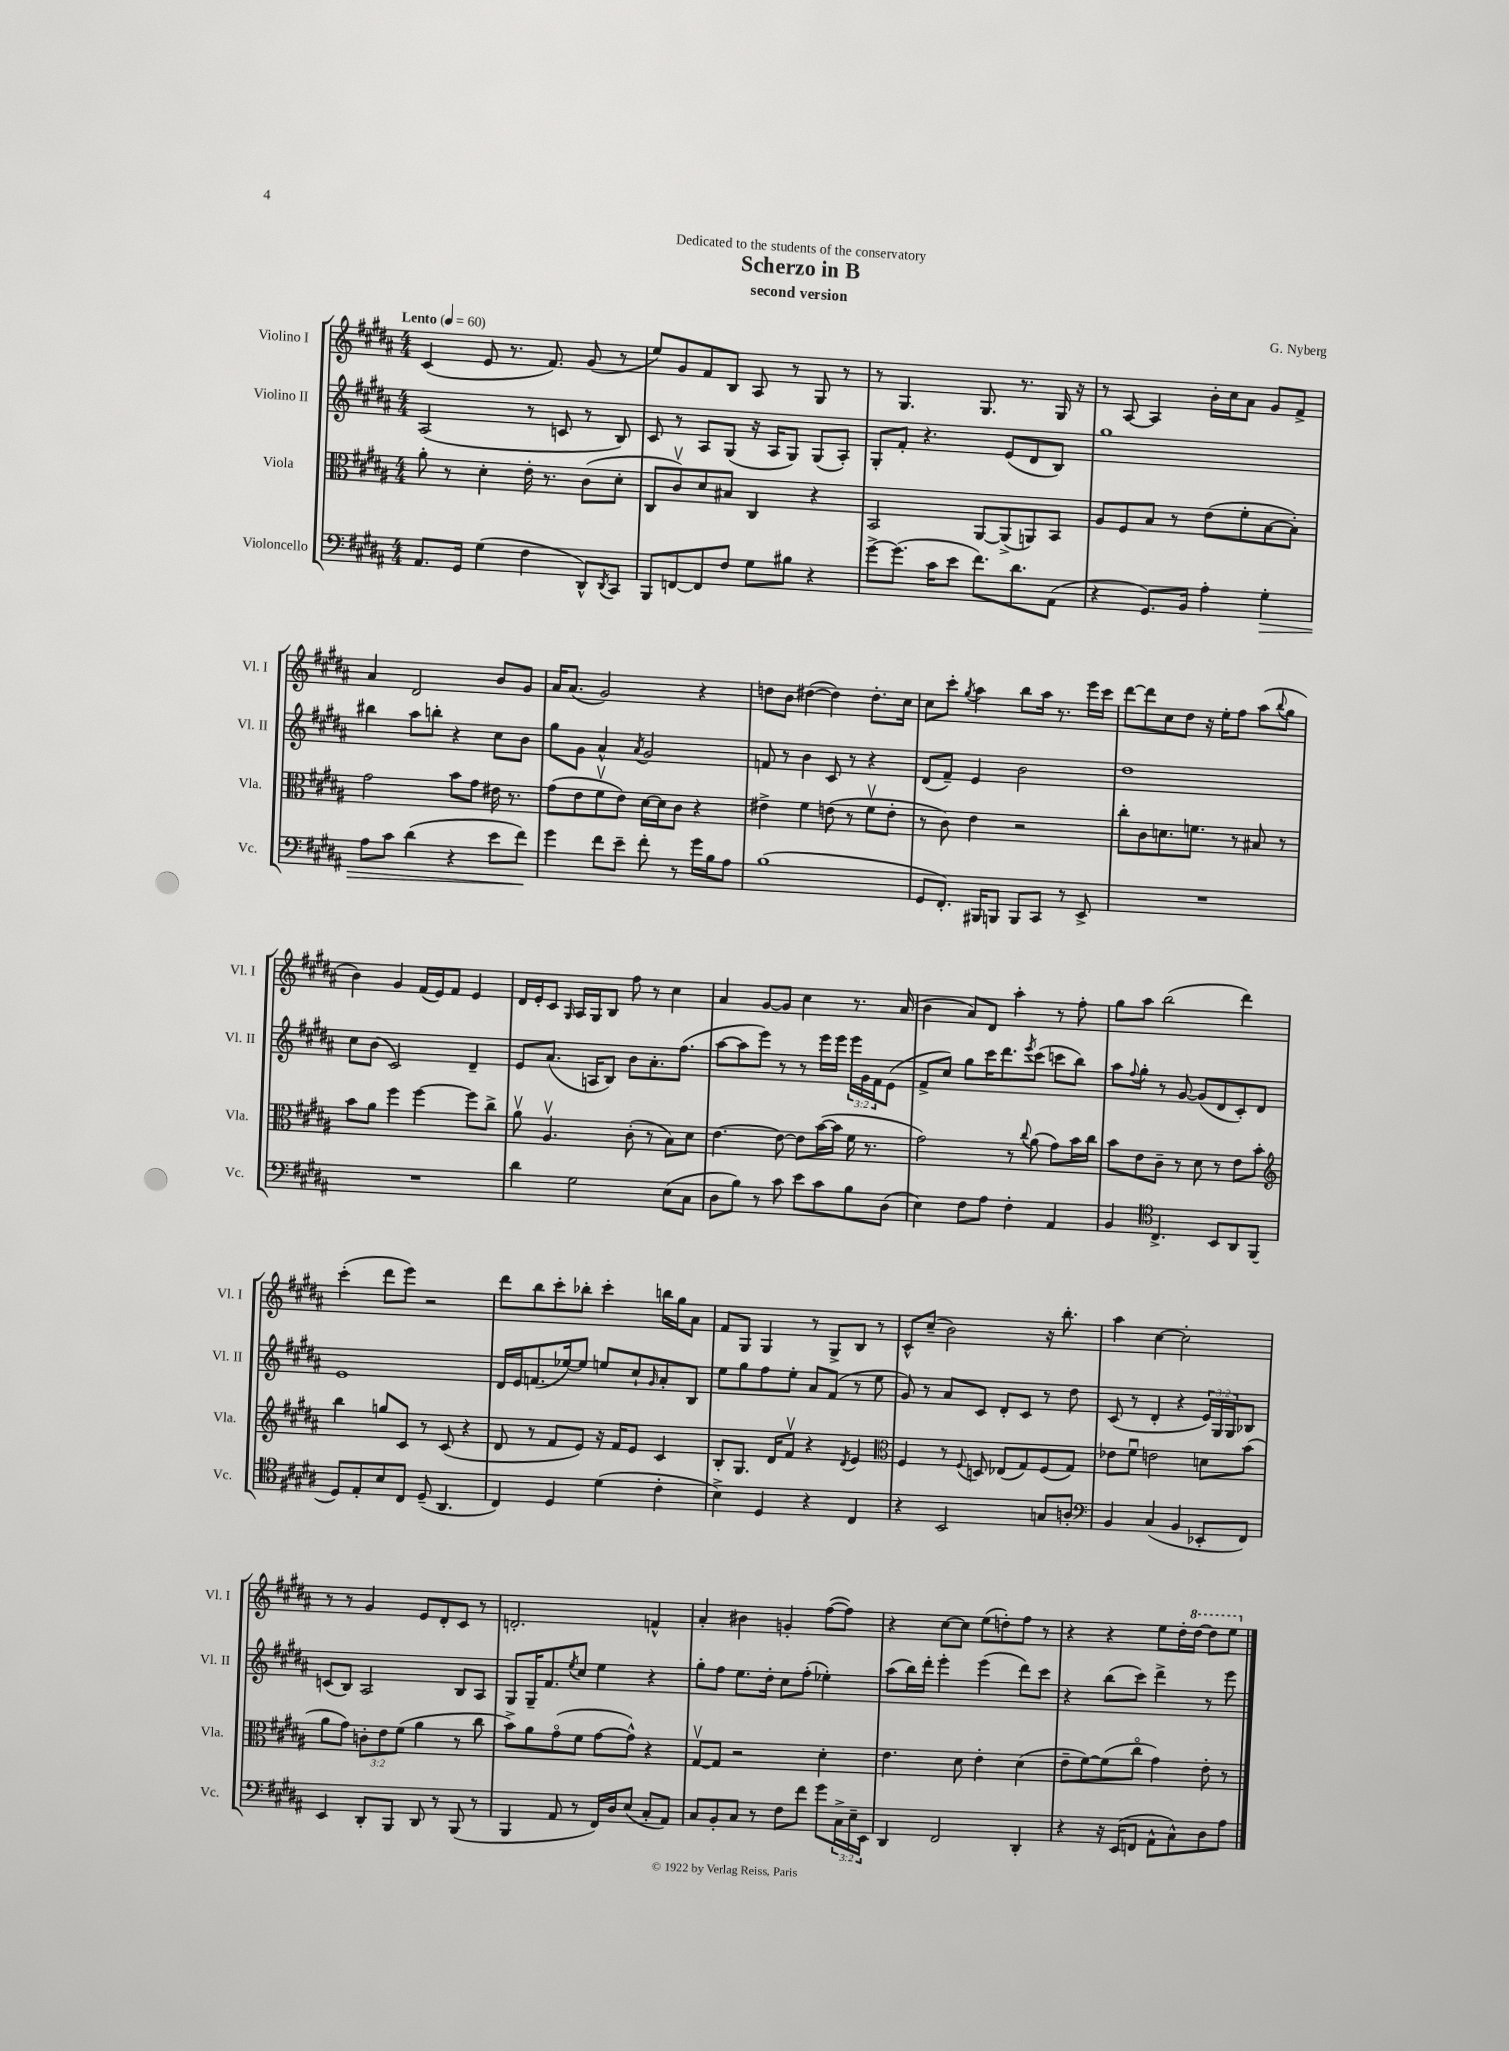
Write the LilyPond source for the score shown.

\header { title = "Scherzo in B" composer = "G. Nyberg" subtitle = "second version" dedication = "Dedicated to the students of the conservatory" }
<<
\new StaffGroup <<
\new Staff = "s0" \with { instrumentName = "Violino I" shortInstrumentName = "Vl. I" } {
    \clef treble \key b \major \numericTimeSignature \time 4/4 \tempo "Lento" 4 = 60
    cis'4( e'8 r8. fis'8.) gis'8( r8 |
    e''8) gis'8 fis'8 b8 ais8 r8 gis8 r8 |
    r8 gis4. gis8. r8. gis16 r16 |
    r8 ais8~ ais4 b'16-. cis''16 ais'8 gis'8 fis'8-> |
    ais'4 dis'2 b'8 gis'8 |
    ais'16 ais'8.( gis'2) r4 |
    d''8 b'8 dis''4~( dis''4) dis''8.-. cis''16 |
    cis''8 cis'''8-. \acciaccatura { gis''8 } ais''4 b''8 ais''16 r8. e'''16 cis'''16 |
    dis'''8~ dis'''8 cis''8 dis''8 r16 e''16-. fis''8 ais''8( \appoggiatura { b''8 } gis''8 |
    b'4) gis'4 fis'16( e'16) fis'8 e'4 |
    dis'16 e'16-. cis'8 \grace { gis16 } ais16 gis16 b8 fis''8 r8 cis''4 |
    ais'4 gis'8~ gis'8 cis''4 r8. ais'16( |
    b'4 ais'8) dis'8 ais''4-. r8 fis''8-. |
    gis''8 ais''8 b''2( dis'''4) |
    cis'''4-.( dis'''8 e'''8) r2 |
    dis'''8 b''8 cis'''8-. bes''8-. cis'''4-. b''16 gis''16 ais'8 |
    fis'8 gis8 gis4 r8 gis8-> b8 r8 |
    cis'8-^ cis''8--( b'2) r16 b''8.-. |
    ais''4 cis''4~ cis''2-. |
    r8 r8 gis'4 e'8 dis'8-. cis'8 r8 |
    d'2.-. f'4-^ |
    ais'4-. bis'4 g'4-. fis''8~( fis''8) |
    r4 cis''8~ cis''8 e''8( d''8-.) fis''8 r8 |
    r4 r4 e''8 dis''16-. \ottava #1 dis'''16~ dis'''8 e'''8 \ottava #0 \bar "|." |
}
\new Staff = "s1" \with { instrumentName = "Violino II" shortInstrumentName = "Vl. II" } {
    \clef treble \key b \major \numericTimeSignature \time 4/4 \override Staff.TupletNumber.text = #tuplet-number::calc-fraction-text
    ais2( r8 c'8 r8 b8) |
    cis'8 r8 ais8 gis8( r16 ais16 gis8) gis8( ais8-.) |
    gis8-. fis'8-. r4. e'8( dis'8 b8) |
    gis''1 |
    bis''4 ais''8 b''8-. r4 cis''8 b'8 |
    gis''8 gis'8 ais'4-^ \acciaccatura { ais'8 } gis'2 |
    f'8 r8 b'4 cis'8 r8 r4 |
    dis'8( fis'8--) e'4 b'2 |
    dis''1 |
    cis''8 b'8( cis'2) dis'4-- |
    e'8 ais'8.( a16 b8) b'8 ais'8.-. fis''8.( |
    ais''8~ ais''8 e'''8) r8 r8 e'''16 e'''16 \tuplet 3/2 { e'''16 gis'16 fis'16 } e'8( |
    fis'8-> cis''8) gis''8 cis'''16 dis'''8. \acciaccatura { e'''8 } cis'''8( c'''8 b''8) |
    ais''8 \appoggiatura { fis''8 } gis''8-. r8 gis'8~ gis'8( dis'8 cis'8-.) dis'8 |
    e'1 |
    dis'16 e'16 f'8.( ees''16~) ees''8 e''8 cis''8-! \grace { gis'16 } ais'8-. b8 |
    e''8 gis''8 fis''8 e''8-. ais'8 fis'8( r8 e''8 |
    gis'8) r8 ais'8 cis'8 dis'8-. cis'8 r8 dis''8 |
    cis'8( r8 dis'4-. r4 \tuplet 3/2 { e'16) gis16 gis16 } bes8 |
    c'8( b8) ais2 b8 ais8 |
    gis8 gis16-- fis'8. \acciaccatura { e''8 } cis''8 e''4 r4 |
    gis''8-. fis''8 e''8. dis''16-. cis''8 fis''8-.( ees''4-.) |
    ais''8( b''16) dis'''16-. e'''4-. e'''4( dis'''8) cis'''8 |
    r4 b''8( cis'''8) dis'''4-> r8 e'''8 \bar "|." |
}
\new Staff = "s2" \with { instrumentName = "Viola" shortInstrumentName = "Vla." } {
    \clef alto \key b \major \numericTimeSignature \time 4/4 \override Staff.TupletNumber.text = #tuplet-number::calc-fraction-text
    ais'8-. r8 dis'4-. e'16-. r8. cis'8( dis'8-. |
    cis8 cis'8\upbow) dis'8 bis8 cis4 r4 |
    b,2 ais,8~ ais,8->( a,8) b,8 |
    ais8 fis8 b8 r8 e'8( fis'8-. b8~ b8-.) |
    gis'2 b'8 gis'8 eis'16 r8. |
    gis'8( e'8 fis'8\upbow e'8) dis'16~ dis'16 cis'8 r4 |
    eis'4-> fis'4 e'8( r8 fis'8\upbow e'8-. |
    r8 cis'8) e'4 r2 |
    cis''8-. cis'8 d'8. f'8. r8 bis8 r8 |
    b'8 ais'8 fis''4 fis''4~ fis''8 cis''8-> |
    ais'8\upbow ais4.\upbow cis'8-.( r8 b8) dis'8 |
    e'4.~ e'8~ e'8 b'16~( b'16 fis'16 r8. |
    gis'2) r8 \appoggiatura { cis''8 } ais'8( gis'8) b'16 cis''16 |
    b'8 e'8 cis'8-- r8 dis'8 r8 e'8 b'8-. |
    \clef treble b''4 g''8 cis'8 r8 cis'8( r4 |
    dis'8 r8 fis'8 e'8) r16 fis'16 e'8 cis'4 |
    b8-. gis8. dis'16 fis'8\upbow r4 \acciaccatura { dis'8 } e'4 |
    \clef alto fis4 r8 \appoggiatura { fis8 } d8 ees8( gis8) fis8( gis8) |
    ees'8 fis'8\downbow e'2 d'8 b'8( |
    ais'8 gis'8) \tuplet 3/2 { c'8-. e'8 fis'8( } ais'4 r8 cis''8 |
    b'8->) ais'8 gis'8\flageolet( fis'8 gis'8~ gis'8-^) r4 |
    gis8~\upbow gis8 r2 dis'4-. |
    e'4. dis'8 e'4-. dis'4( |
    e'8-- fis'8~) fis'8( cis''8\flageolet gis'4) e'8-. r8 \bar "|." |
}
\new Staff = "s3" \with { instrumentName = "Violoncello" shortInstrumentName = "Vc." } {
    \clef bass \key b \major \numericTimeSignature \time 4/4 \override Staff.TupletNumber.text = #tuplet-number::calc-fraction-text
    ais,8. gis,16 gis4( fis4 dis,8-^) \acciaccatura { dis,8 } cis,8 |
    b,,8 f,8~ f,8 fis8 gis8 bis8 r4 |
    gis'8~-> gis'8.( cis'16 e'8 fis'8.) dis'8. ais,8( |
    r4 gis,8.) b,16 ais4-. gis4-.\> |
    ais8 cis'8 dis'4( r4 e'8 fis'8\!) |
    gis'4 fis'8 e'8-- fis'8-. r8 gis'16 b16 ais8 |
    b1( |
    gis,8 fis,8.-.) bis,,16 b,,8 b,,8 cis,8 r8 e,8-> |
    R1 |
    R1 |
    dis'4 gis2 e8( cis8 |
    dis8 b8) r8 cis'8 e'8 cis'8 b8 dis8( |
    e4) fis8 ais8 fis4-. ais,4 |
    b,4 \clef tenor cis4.-> b,8 ais,8 fis,8( |
    dis8) e8-. b8 cis8 dis8--( ais,4. |
    cis4) dis4 dis'4( cis'4-. |
    b4->) dis4 r4 cis4 |
    r4 b,2 g8 a8-. |
    \clef bass b,4 cis4( b,4 ees,8-. fis,8) |
    e,4 dis,8-. b,,8 dis,8 r8 b,,8( r8 |
    b,,4 ais,8 r8 fis,16) dis16 e8( cis8-. ais,8) |
    cis8 b,8-. cis8 r8 fis8 fis'8 gis'8 \tuplet 3/2 { cis16-> e16-- e,16 } |
    dis,4 fis,2 dis,4-. |
    r4 r16 e,16( f,8 ais,8-^ cis8-^) dis8 ais8 \bar "|." |
}
>>
>>
\layout { \context { \Score \remove "Bar_number_engraver" } }
